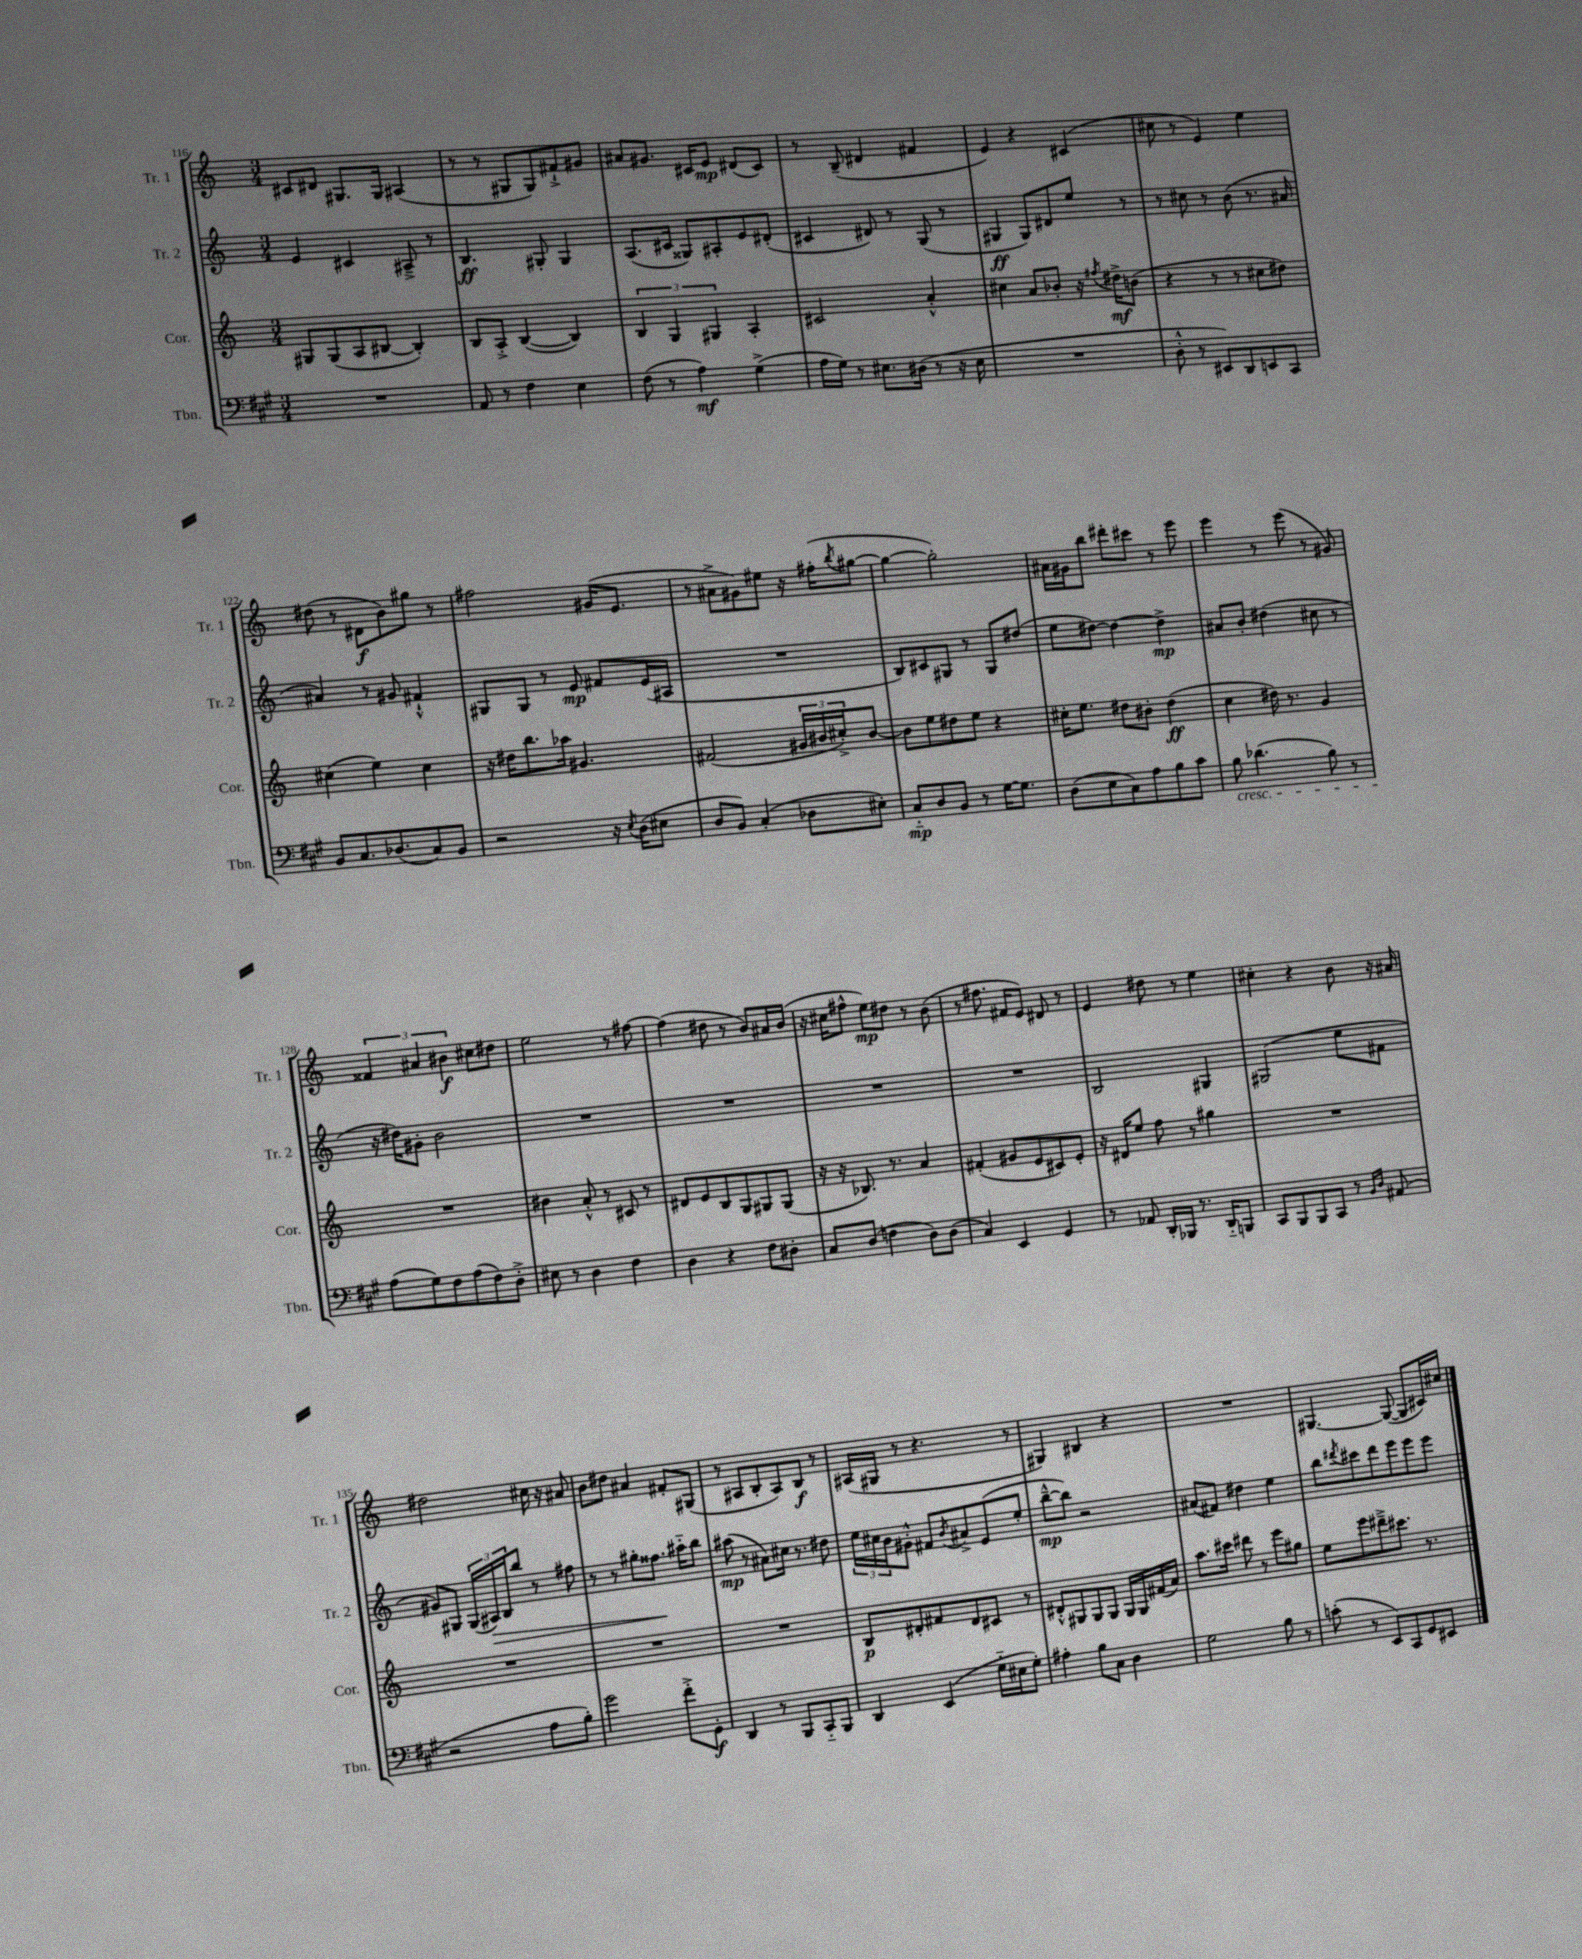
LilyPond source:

<<
\new StaffGroup <<
\new Staff = "s0" \with { instrumentName = "Tr. 1" shortInstrumentName = "Tr. 1" } {
    \clef treble \key c \major \numericTimeSignature \time 3/4
    cis'8 dis'8 gis8. gis16 ais4( |
    r8 r8 gis8 gis8) fis'8-!-> gis'8 |
    ais'8 gis'8. cis'16 e'8\mp dis'8( cis'8) |
    r8 b8--( dis'4 fis'4 |
    e'4) r4 cis'4( |
    cis''8 r8 e'4) e''4 |
    dis''8( r8 dis'8\f b'8) gis''8 r8 |
    fis''2 gis'16( e'8. |
    r8 ais'8-> gis'8) eis''8 r16 fis''16-.( \acciaccatura { b''8 } gis''8~ |
    gis''4~ gis''2-.) |
    ais'16 gis'16 b''8 dis'''8-. cis'''8 r8 e'''8 |
    e'''4 r8 e'''8( r8 gis'8) |
    \tuplet 3/2 { fisis'4 ais'4 bis'4\f } cis''8 dis''8 |
    e''2 r8 fis''8~ |
    fis''4( dis''8 r8 b'8) ais'16 b'16( |
    r16 cis''16 fis''8-^ e''8\mp) dis''8 r8 b'8( |
    r8 fis''8. fis'16 e'8) dis'8 r8 |
    e'4 dis''8 r8 e''4 |
    cis''4-. r4 b'8 r16 ais'16 |
    dis''2 cis''16 r16 ais'8 |
    b'8 dis''8 ais'4 fis'8-. gis8( |
    r8 ais8 b8-. ais8) b8\f r8 |
    ais16( gis16 r8 r4. r8 |
    gis4) bis4 r4 |
    R2. |
    gis4.~ gis8~( gis8 cis'16) cis''16 \bar "|." |
}
\new Staff = "s1" \with { instrumentName = "Tr. 2" shortInstrumentName = "Tr. 2" } {
    \clef treble \key c \major \numericTimeSignature \time 3/4
    e'4 cis'4 ais8---> r8 |
    b4.\ff gis8-. gis4 |
    a8.( cis'16 gisis8) ais8-. e'8 dis'8-.( |
    cis'4 dis'8) r8 g8( r8 |
    gis4\ff gis8) dis'8 e''8 r8 |
    r8 cis''8 r8 b'8( r8. ais'16 |
    ais'4) r8 gis'8 fis'4-!-^ |
    gis8 gis8 r8 e'8\mp fis'8 e'16( ais16 |
    R2. |
    b8) cis'8 gis8 r8 gis8 dis''8( |
    e''8 dis''8~) dis''4~ dis''4->\mp |
    ais'8 b'8-. dis''4( cis''8 r8 |
    r16 dis''16) gis'8-. b'2 |
    R2. |
    R2. |
    R2. |
    R2. |
    b2 gis4 |
    gis2( e''8 fis'8 |
    gis'8) gis8 \tuplet 3/2 { gis16( ais16\>) b16 } b''8 r8 fis''8 |
    r8 r8 gis''8-. fisis''8.\! ais''16-_ b''8 |
    ais''8\mp( r8 ais'8) cis''16 r8. dis''8 |
    \tuplet 3/2 { e''16 cis''16 b'16 } gis'8-.-^ fis'8 \acciaccatura { b'8 } ais'8-> e'8( e''8-. |
    b''8~---^\mp b''8) r2 |
    ais'8( fis'8) dis''4 e''4 |
    b''8 \acciaccatura { dis'''8 } cis'''8 dis'''8 e'''8 e'''8 e'''8 \bar "|." |
}
\new Staff = "s2" \with { instrumentName = "Cor." shortInstrumentName = "Cor." } {
    \clef treble \key c \major \numericTimeSignature \time 3/4
    gis8 gis8( a8 bis8~ bis4-.) |
    b8 a8-.-> b4~( b4) |
    \tuplet 3/2 { b4 g4 gis4 } a4-. |
    cis'2 a'4-.-^ |
    cis''4 a'8 bes'8-. r16 \acciaccatura { fis''8 } dis''16->\mf b'8( |
    r4 r8 r8 cis''8 dis''8) |
    cis''4( e''4) cis''4 |
    r16 dis''16 b''8. aes''16 gis'4. |
    fis'2( \tuplet 3/2 { gis'16 bis'16 cis''16-.->) } bis'8~ |
    bis'8 e''8 dis''8 e''8 r4 |
    cis''16-. e''8. dis''8 bis'8-. dis''4\ff( |
    c''4 dis''16) r8. g'4 |
    R2. |
    bis'4 a'8-.-^ r8 cis'8 r8 |
    dis'8 e'8 b8 g8 gis8 gis8( |
    r16 r16 bes8.) r8. a'4 |
    fis'4-.( gis'8 e'8 cis'8) e'8-. |
    r16 dis'16 e''8 f''8 r8 gis''4 |
    R2. |
    R2. |
    R2. |
    R2. |
    b8\p dis'8-. fis'8 dis'8 cis'8 r8 |
    dis'8-.-^ gis8 gis8 gis8 gis16 gis16 fis'16( a'16) |
    a''8. cis'''16 dis'''8 r8 e'''8 gis''8 |
    e''8 e'''8 dis'''8---> cis'''8. r8. \bar "|." |
}
\new Staff = "s3" \with { instrumentName = "Tbn." shortInstrumentName = "Tbn." } {
    \clef bass \key a \major \numericTimeSignature \time 3/4
    R2. |
    a,8 r8 fis4 e4 |
    fis8( r8 a4\mf) gis4->( |
    a16 gis16) r8 eis8. dis16( r8 r16 eis16 |
    R2. |
    d8-.-^ r8 eis,8) d,8 e,8 cis,8 |
    b,8 cis8. des8.( cis8) b,8 |
    r2 r16 \acciaccatura { e8 } d16( eis8 |
    d8 b,8) cis4-.( des8 eis8-.) |
    cis8-_\mp d8 b,8 r8 gis16~ gis8. |
    d8( e8 cis8) a8 b8 cis'8 |
    b8\cresc des'4.( b8) r8 |
    a8\!( gis8) fis8 a8( fis8) d8-.-> |
    eis8 r8 d4 fis4 |
    d4 r4 fis8 dis8-. |
    cis8 d8( f4 d8) d8( |
    cis4) e,4 gis,4 |
    r8 aes,8 d,16-. bes,,16 r8. d,16-_ b,,8 |
    cis,8 b,,8 b,,8 cis,8 r8 \grace { b,16 d16 } ais,8( |
    r2 a8 b8-.) |
    gis'2 fis'8-.-> gis,8-.\f |
    d,4 r8 b,,8 cis,8-_ b,,8 |
    d,4 e,4( gis16-_ eis16 gis8-.) |
    ais4-. b8 cis8 d4 |
    gis2 b8 r8 |
    c'8-.( r8 e,8) cis,8 gis,8 eis,8 \bar "|." |
}
>>
>>
\layout { \context { \Score currentBarNumber = #116 } }
